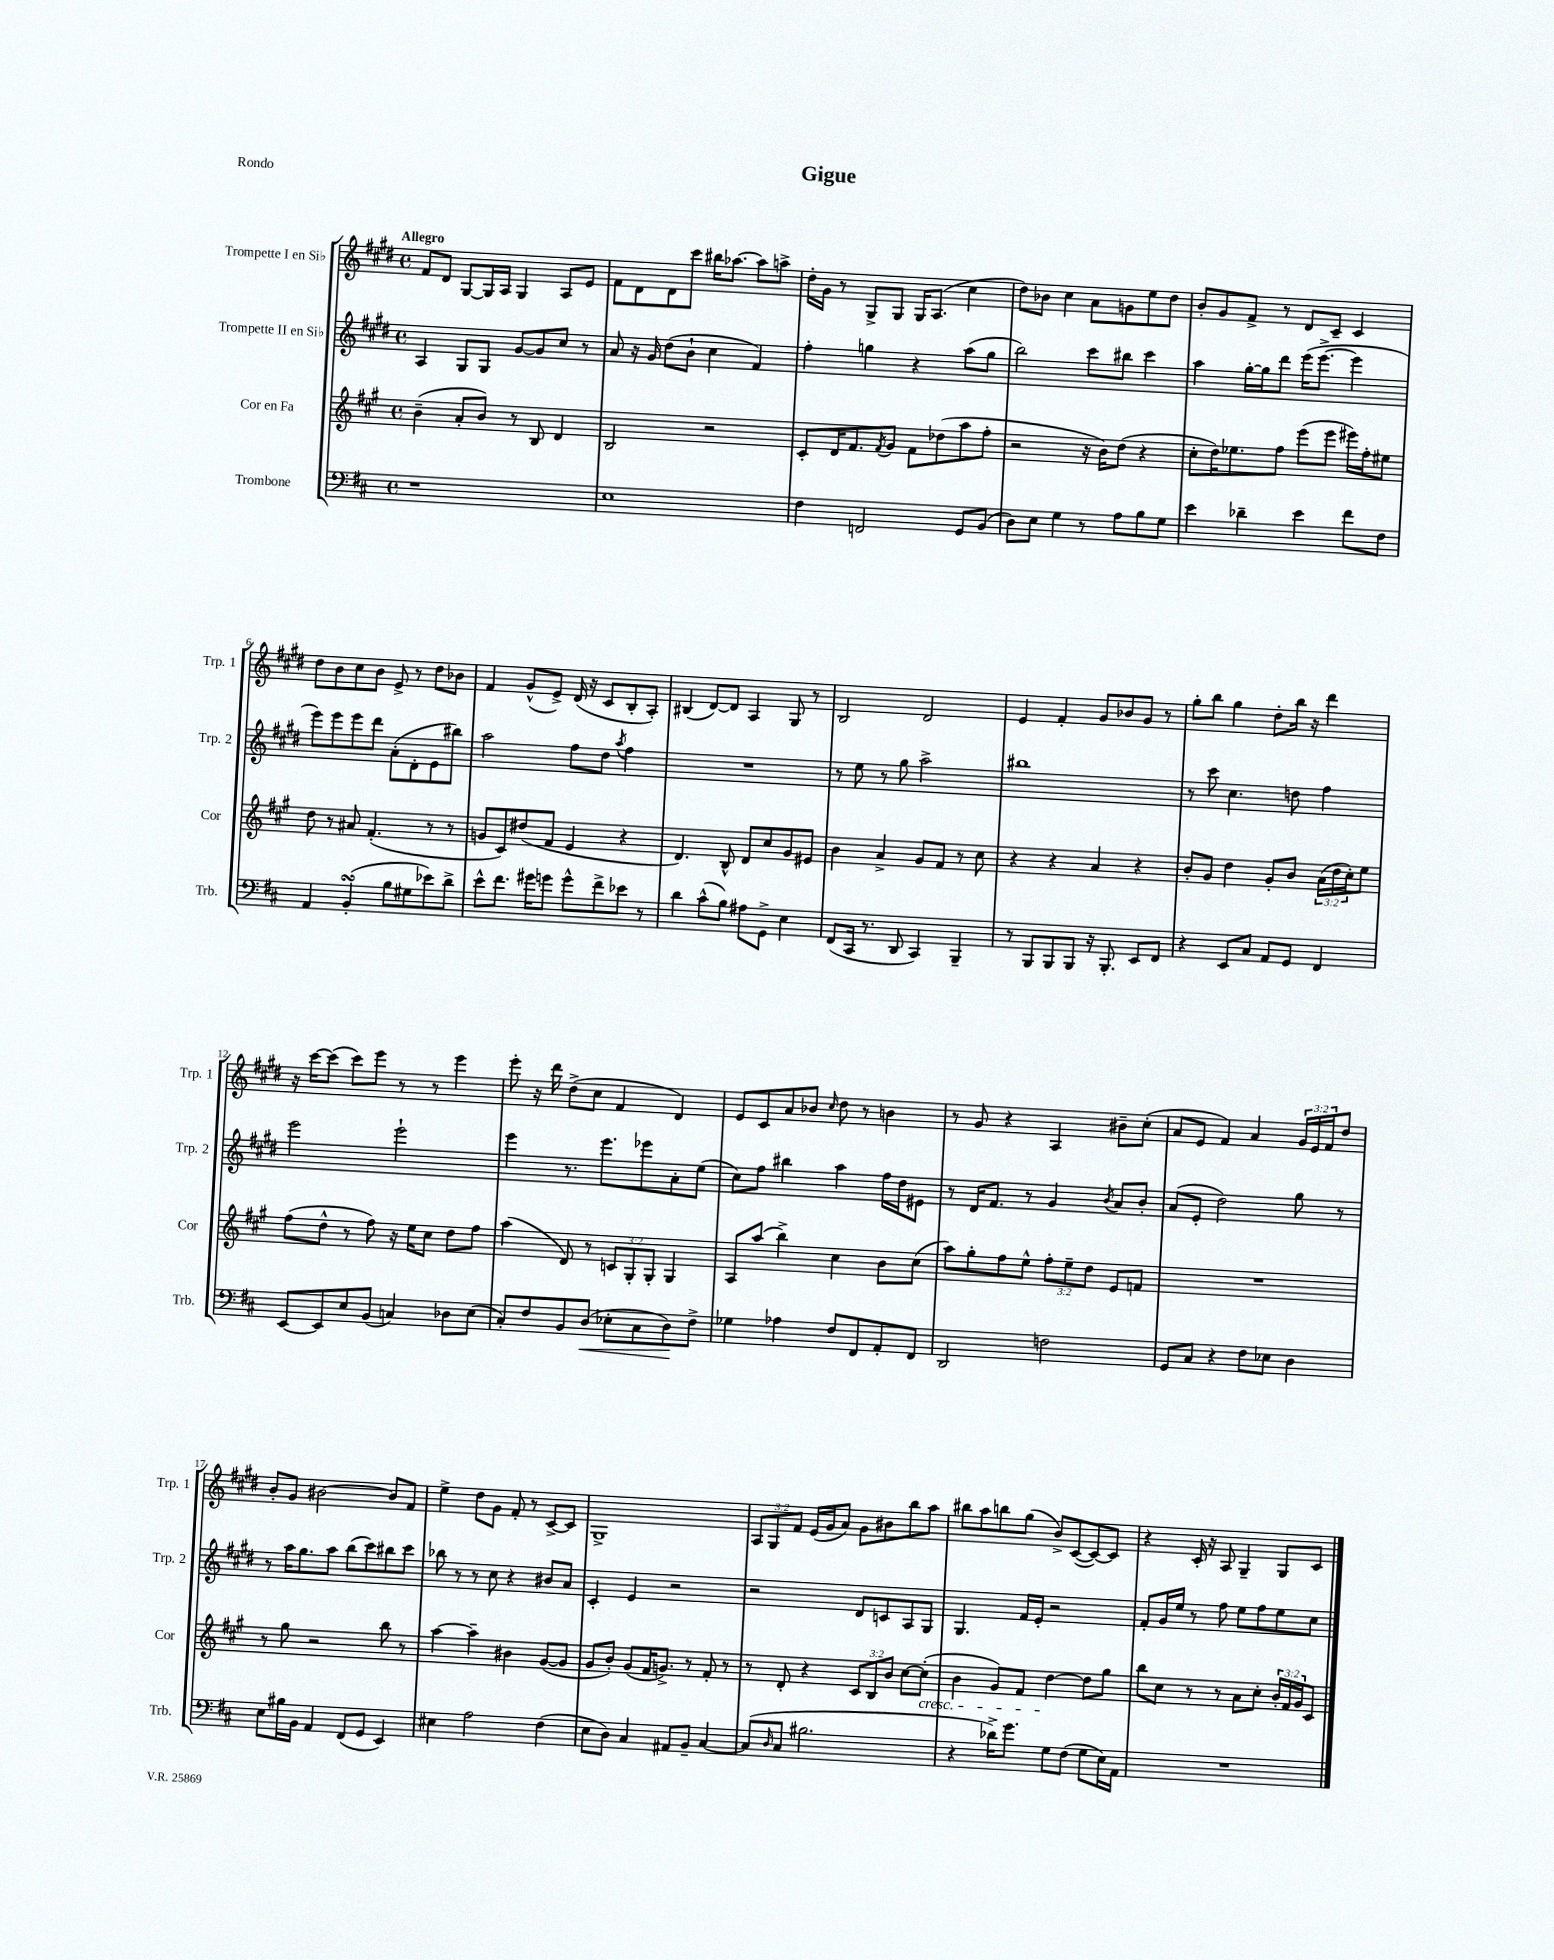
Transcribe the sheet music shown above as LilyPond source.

\header { title = "Gigue" piece = "Rondo" }
<<
\new StaffGroup <<
\new Staff = "s0" \with { instrumentName = "Trompette I en Sib" shortInstrumentName = "Trp. 1" } {
    \clef treble \key e \major \defaultTimeSignature \time 4/4 \override Staff.TupletNumber.text = #tuplet-number::calc-fraction-text \tempo "Allegro"
    fis'8 dis'8 gis8~ gis16 a16 gis4 a8 e'8 |
    fis'8 dis'8 dis'8 cis'''8 bis''16 aes''8.~ aes''8 a''8-> |
    dis''16-. gis'16 r8 gis8-> gis8 gis16 a8.( cis''4 |
    dis''8) bes'8 cis''4 a'8 g'8 e''8 dis''8 |
    b'8-. gis'8 fis'8-> r8 dis'8 cis'8-- cis'4 |
    dis''8 b'8 cis''8 b'8 e'8-> r8 dis''8 bes'8 |
    fis'4 gis'8-^( e'8->) dis'16( r16 cis'8 b8-. a8-.) |
    bis4( dis'8~) dis'8 a4 gis8 r8 |
    b2 dis'2 |
    e'4 fis'4-. gis'8 bes'8 gis'8 r8 |
    gis''8-. b''8 gis''4 dis''8-. b''16 r16 dis'''4 |
    r16 cis'''16~ cis'''8( cis'''8) e'''8 r8 r8 e'''4 |
    e'''8-. r16 dis'''16 dis''8->( cis''8 fis'4 dis'4) |
    e'8 cis'8 a'8 bes'8 \grace { cis''16 } dis''8 r8 b'4 |
    r8 gis'8 r4 a4 bis'8-- cis''8-.( |
    a'8 e'8 fis'4) a'4 \tuplet 3/2 { gis'16 e'16 fis'16 } dis''8 |
    b'8-. gis'8 bis'2~ bis'8 fis'8 |
    e''4-> dis''8 gis'8 fis'8-. r8 cis'8~-> cis'8 |
    gis1-> |
    \tuplet 3/2 { a8 gis8 fis'8 } e'16( gis'16 a'8) gis'8 bis'8 b''8 a''8 |
    bis''8 a''8 b''8 gis''8( b'8->) cis'8~( cis'8~) cis'8 |
    r4 cis'16-. r16 a8 gis4-- gis8 cis'8 \bar "|." |
}
\new Staff = "s1" \with { instrumentName = "Trompette II en Sib" shortInstrumentName = "Trp. 2" } {
    \clef treble \key e \major \defaultTimeSignature \time 4/4
    a4 gis8 gis8 gis'8~ gis'8 cis''8 r8 |
    a'8 r16 gis'16 dis''8( b'8-! cis''4 fis'4) |
    fis''4-. g''4 r4 a''8( g''8 |
    b''2) cis'''8 bis''8 cis'''4 |
    a''4 gis''16~-. gis''16 dis'''8 e'''16( e'''8.~-> e'''4 |
    e'''8) e'''8 e'''8 dis'''8 a'8-.( dis'8-. e'8 bis''8) |
    a''2 fis''8 dis''8 \acciaccatura { a''8 } fis''4 |
    R1 |
    r8 e''8 r8 gis''8 a''2-> |
    bis''1 |
    r8 cis'''8 cis''4. d''8 fis''4 |
    e'''2 e'''2-! |
    e'''4 r8. e'''8. ees'''8 a'8-. e''8( |
    cis''8) fis''8 bis''4 a''4 fis''16 dis''16 eis'8 |
    r8 dis'16 fis'8. r8 gis'4 \acciaccatura { b'8 } a'8 b'8-. |
    a'8( e'8-. dis''2) gis''8 r8 |
    r8 a''16 gis''8. a''8 b''8( cis'''8) bis''8 cis'''8 |
    bes''8 r8 r8 cis''8 r4 bis'8 a'8 |
    cis'4-. e'4 r2 |
    r2 dis'8 c'8 a8 gis8 |
    gis4. fis'16 e'16-. r2 |
    fis'8-. gis'16 e''16 r8 fis''8 e''8 fis''8 e''8 cis''8 \bar "|." |
}
\new Staff = "s2" \with { instrumentName = "Cor en Fa" shortInstrumentName = "Cor" } {
    \clef treble \key a \major \defaultTimeSignature \time 4/4 \override Staff.TupletNumber.text = #tuplet-number::calc-fraction-text
    b'4--( a'8-. b'8) r8 b8 d'4 |
    b2 r2 |
    cis'8-. d'16 fis'8. \acciaccatura { fis'8 } gis'8 fis'8 des''8( a''8 fis''8-. |
    r2 r16 b'16) d''8( r4 |
    cis''8-. d''16) ees''8. fis''8 e'''8( e'''8 eis'''16) fis''16-. eis''8 |
    d''8 r8 ais'8 fis'4.-.( r8 r8 |
    g'8 cis'8) dis''8( fis'8 e'4 r4 |
    d'4.) b8-^ d'8 cis''8 gis'8 eis'8 |
    b'4 a'4-> gis'8 fis'8 r8 cis''8 |
    r4 r4 a'4 r4 |
    b'8-. gis'8 d''4 gis'8-. b'8 \tuplet 3/2 { a'16( d''16 cis''16-.) } e''8 |
    fis''8( d''8-^ r8 fis''8) r16 e''16 cis''8 d''8 fis''8 |
    a''4( d'8) r8 \tuplet 3/2 { c'8 gis8-. gis8-. } gis4 |
    a8 a''8( b''4->) cis''4 b'8 cis''8( |
    a''8) gis''8-. fis''8 e''8-^ \tuplet 3/2 { fis''8-. e''8-- d''8 } e'8 f'8 |
    R1 |
    r8 gis''8 r2 b''8 r8 |
    a''4~ a''4-- bis'4 gis'8~( gis'8 |
    gis'8 b'8-.) gis'8( fis'16 g'8.->) r8 fis'8-. r8 |
    r8 d'8-. r4 \tuplet 3/2 { cis'8 b8 b'8 } cis''8~ cis''8-.\cresc( |
    b'4 gis'8) fis'8 d''4~\! d''8 gis''8 |
    b''8 cis''8 r8 r8 a'8 cis''8-. \tuplet 3/2 { b'16-. fis'16 gis'16 } cis'8 \bar "|." |
}
\new Staff = "s3" \with { instrumentName = "Trombone" shortInstrumentName = "Trb." } {
    \clef bass \key d \major \defaultTimeSignature \time 4/4
    r1 |
    e1 |
    fis4 f,2 g,8 b,8( |
    d8) e8 g4 r8 a8 b8 g8 |
    e'4 des'4-- e'4 fis'8 fis8 |
    a,4 b,4-.\turn( b8 gis8 ees'8) d'8-> |
    e'8-^ fis'8. gis'16 g'8 g'8-^ fis'8-> ees'8 r8 |
    d'4 cis'8-^( b8) ais8 g,8-> e4 |
    fis,8( cis,16 r8. d,8 cis,4) b,,4-- |
    r8 b,,8 b,,8 b,,8 r16 b,,8.-. e,8 fis,8 |
    r4 e,8 cis8 a,8 g,8 fis,4 |
    e,8~ e,8 e8 b,8( c4) des8 e8( |
    cis8-.) fis8 b,8 d8\<( ees8-. cis8 d8\!) fis8-> |
    ges4 aes4 fis8 fis,8 a,8-. fis,8 |
    d,2 f2 |
    g,8 cis8 r4 fis8 ees8 d4 |
    e8 bis16 b,16 a,4 fis,8( g,8 e,4) |
    eis4 a2 fis4( |
    e8 d8) cis4 ais,8 b,8-- cis4~ |
    cis8( \grace { d16 } cis8 bis2. |
    r4 des'16->) g'8. g8 fis8( g8 e16) a,16 |
    R1 \bar "|." |
}
>>
>>
